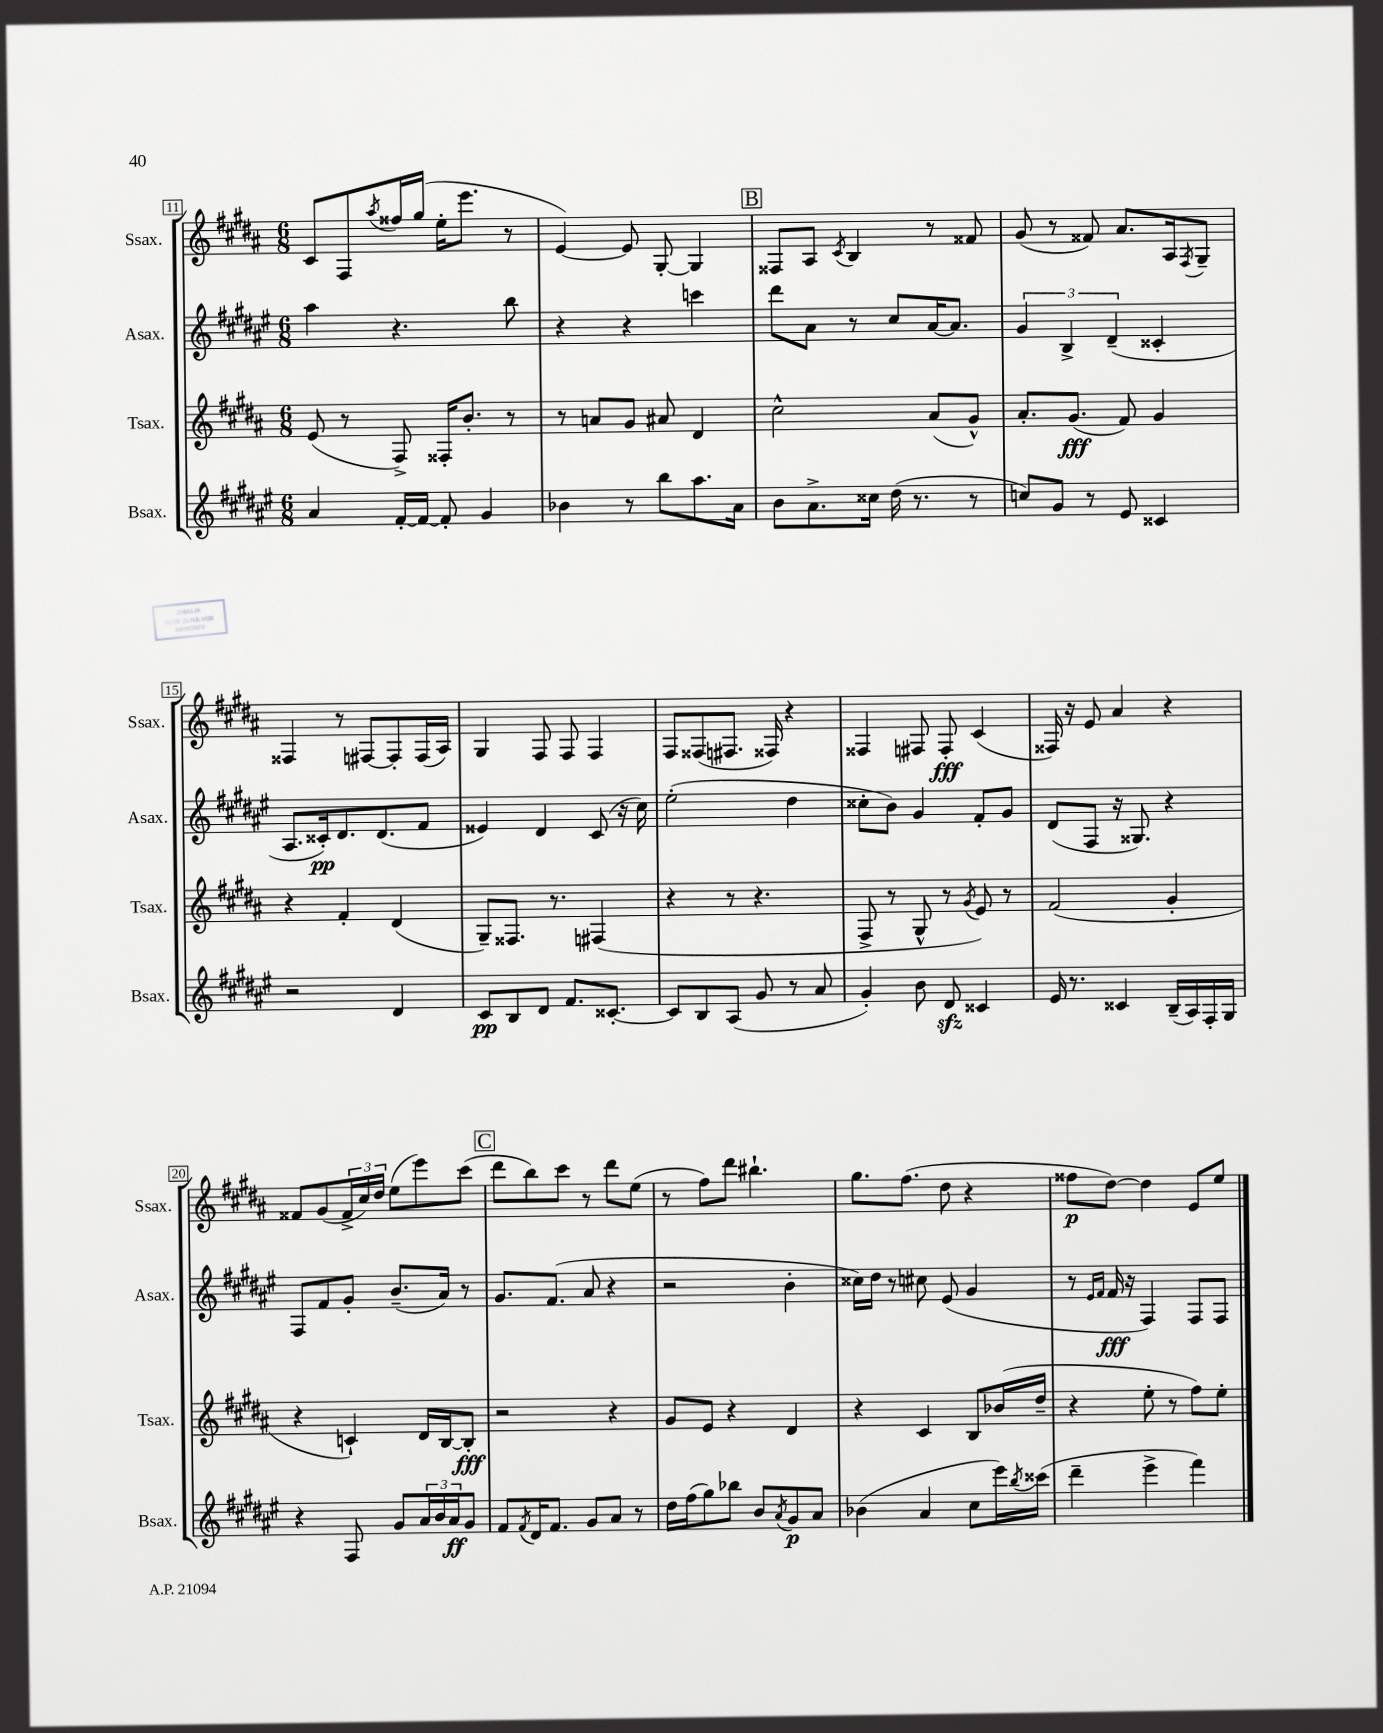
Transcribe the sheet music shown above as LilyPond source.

<<
\new StaffGroup <<
\new Staff = "s0" \with { instrumentName = "Ssax." shortInstrumentName = "Ssax." } {
    \clef treble \key b \major \numericTimeSignature \time 6/8
    cis'8 fis8 \acciaccatura { ais''8 } fisis''16 gis''16( e''16-. e'''8. r8 |
    e'4~) e'8 gis8~-. gis4 |
    \mark \markup { \box "B" } fisis8 ais8 \acciaccatura { cis'8 } b4 r8 fisis'8 |
    gis'8( r8 fisis'8) ais'8. ais16 \acciaccatura { fis8 } gis8-- |
    fisis4 r8 fis8~ fis8-. fis16( ais16) |
    gis4 fis8 fis8 fis4 |
    fis8 fisis8( fis8. fisis16) r4 |
    fisis4 fis8 fis8-.\fff cis'4( |
    fisis16) r16 e'8 ais'4 r4 |
    fisis'8 gis'8( \tuplet 3/2 { fisis'16-> cis''16) dis''16 } e''8( e'''8) cis'''8( |
    \mark \markup { \box "C" } dis'''8 b''8) cis'''8 r8 dis'''8 e''8( |
    r8 fis''8) dis'''8 bis''4.-! |
    gis''8. fis''8.( dis''8 r4 |
    fisis''8\p dis''8~) dis''4 e'8 e''8 \bar "|." |
}
\new Staff = "s1" \with { instrumentName = "Asax." shortInstrumentName = "Asax." } {
    \clef treble \key fis \major \numericTimeSignature \time 6/8
    ais''4 r4. b''8 |
    r4 r4 c'''4 |
    \mark \markup { \box "B" } dis'''8 ais'8 r8 cis''8 ais'16~ ais'8. |
    \tuplet 3/2 { gis'4 b4-> dis'4--( } cisis'4-. |
    ais8. cisis'16-.\pp) dis'8. dis'8.( fis'8 |
    eisis'4) dis'4 cis'8( r16 cis''16) |
    eis''2-.( dis''4 |
    cisis''8-. b'8) gis'4 fis'8-. gis'8 |
    dis'8( fis8 r16 gisis8.) r4 |
    fis8 fis'8 gis'8-. b'8.--( ais'16) r8 |
    \mark \markup { \box "C" } gis'8. fis'8.( ais'8 r4 |
    r2 b'4-. |
    cisis''16) dis''16 r8 cis''8 eis'8( gis'4 |
    r8 \grace { eis'16 fis'16 } fis'16\fff r16 fis4) fis8 fis8 \bar "|." |
}
\new Staff = "s2" \with { instrumentName = "Tsax." shortInstrumentName = "Tsax." } {
    \clef treble \key b \major \numericTimeSignature \time 6/8
    e'8( r8 fis8->) fisis16-. b'8.-. r8 |
    r8 a'8 gis'8 ais'8 dis'4 |
    \mark \markup { \box "B" } cis''2-^ ais'8( gis'8-^) |
    ais'8.-. gis'8.\fff( fis'8) gis'4 |
    r4 fis'4-. dis'4( |
    gis8--) fisis8. r8. fis4( |
    r4 r8 r4. |
    fis8-> r8 gis8-^ r8 \acciaccatura { gis'8 } e'8) r8 |
    fis'2( gis'4-. |
    r4 c'4-!) dis'16 b16~ b8-.\fff |
    \mark \markup { \box "C" } r2 r4 |
    gis'8 e'8 r4 dis'4 |
    r4 cis'4 b8 bes'16( dis''16-- |
    r4 e''8-. r8 fis''8) e''8-. \bar "|." |
}
\new Staff = "s3" \with { instrumentName = "Bsax." shortInstrumentName = "Bsax." } {
    \clef treble \key fis \major \numericTimeSignature \time 6/8
    ais'4 fis'16~-. fis'16~ fis'8-. gis'4 |
    bes'4 r8 b''8 ais''8. ais'16 |
    \mark \markup { \box "B" } b'8 ais'8.-> cisis''16 dis''16( r8. r8 |
    c''8) gis'8 r8 eis'8 cisis'4 |
    r2 dis'4 |
    cis'8\pp b8 dis'8 fis'8. cisis'8.~-. |
    cisis'8 b8 ais8( gis'8 r8 ais'8 |
    gis'4-.) b'8 dis'8\sfz cisis'4 |
    eis'16 r8. cisis'4 b16--( ais16) fis16-. gis16 |
    r4 fis8 gis'8 \tuplet 3/2 { ais'16 b'16 ais'16\ff } gis'8 |
    \mark \markup { \box "C" } fis'8 \acciaccatura { fis'8 } dis'16 fis'8. gis'8 ais'8 r8 |
    dis''16 fis''16( gis''8) bes''8 b'8 \acciaccatura { ais'8 } gis'8\p ais'8 |
    bes'4( ais'4 cis''8 eis'''16) \acciaccatura { b''8 } cisis'''16( |
    dis'''4-- eis'''4-> fis'''4) \bar "|." |
}
>>
>>
\layout { \context { \Score currentBarNumber = #11 \override BarNumber.stencil = #(make-stencil-boxer 0.1 0.3 ly:text-interface::print) } }
